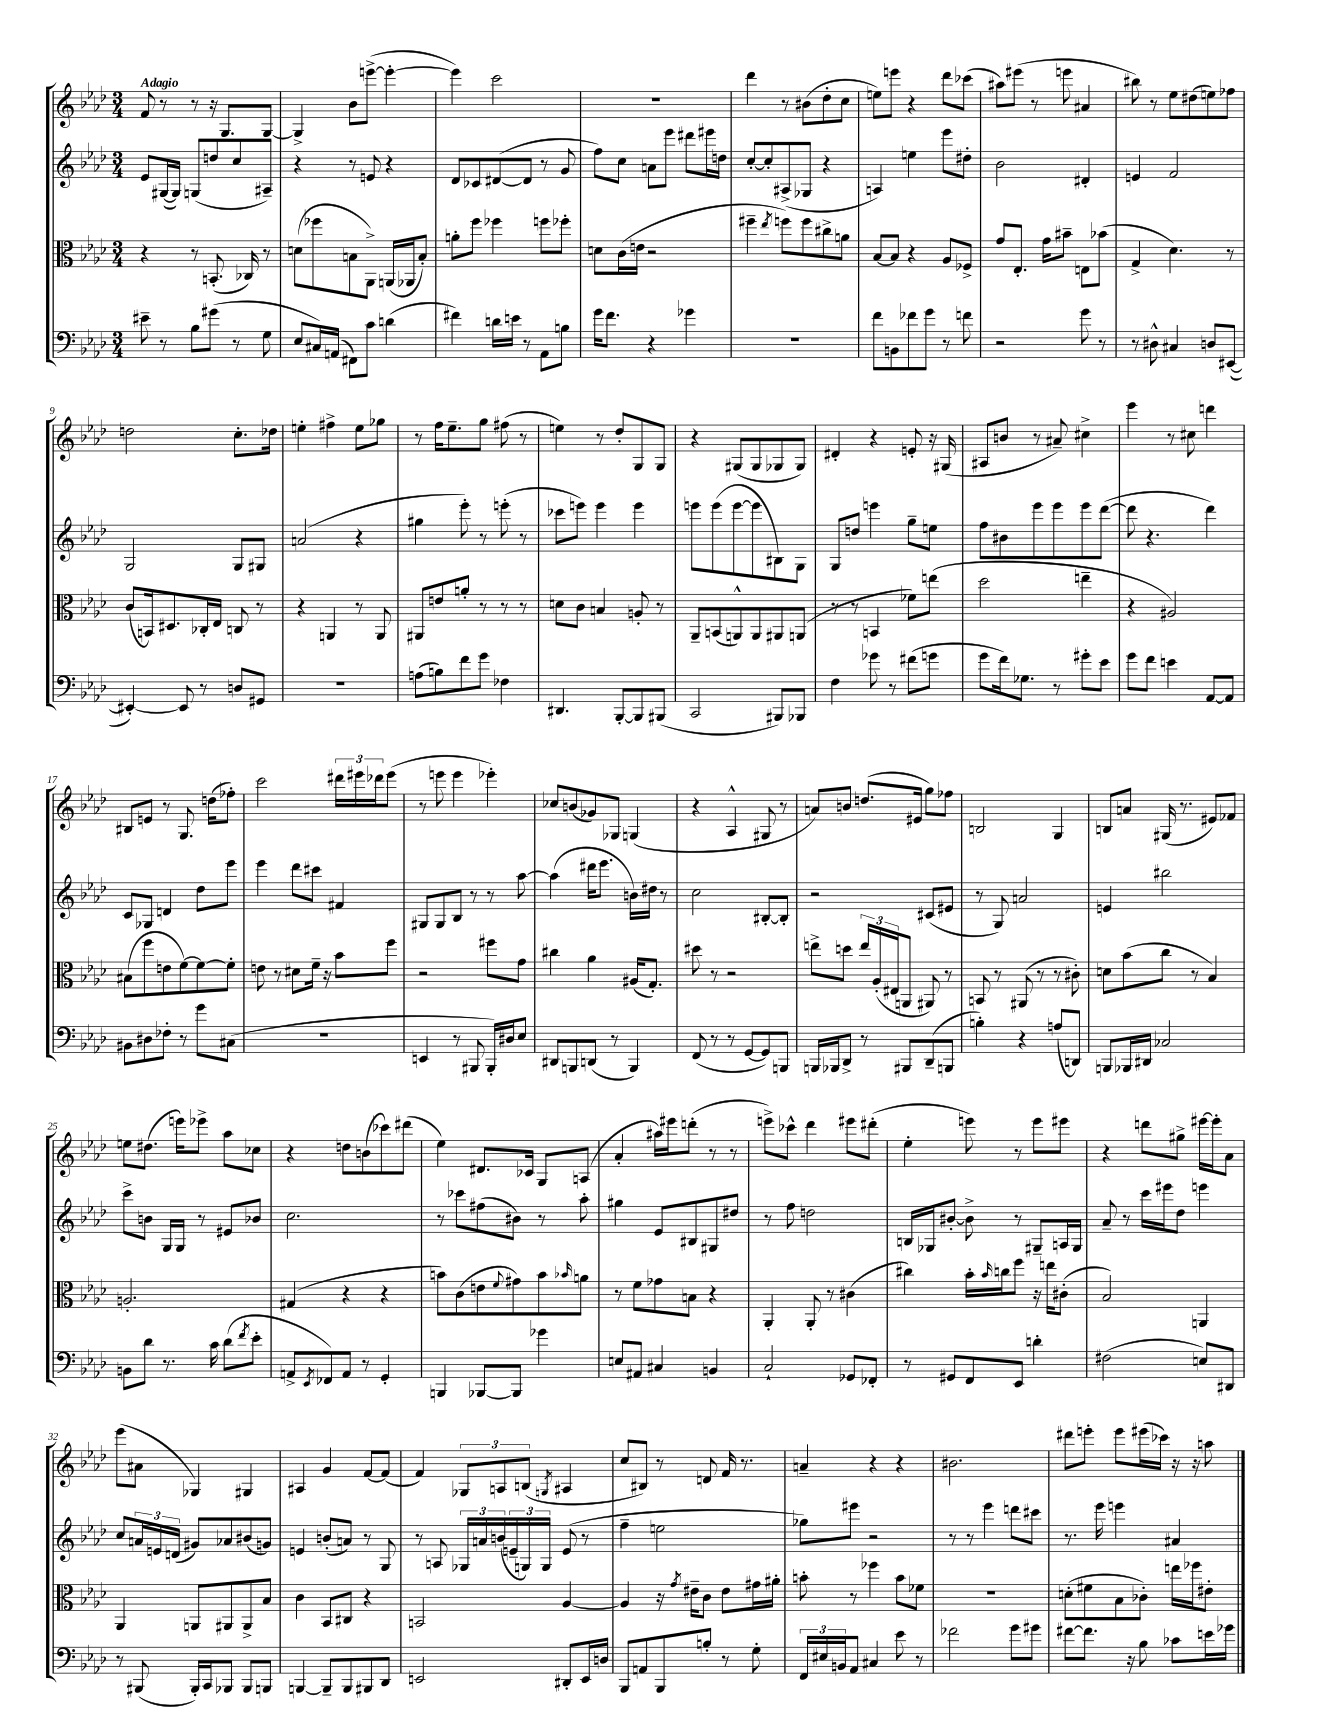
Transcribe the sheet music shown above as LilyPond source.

<<
\new StaffGroup <<
\new Staff = "s0" {
    \clef treble \key aes \major \numericTimeSignature \time 3/4 \tempo "Adagio"
    f'8 r8 r8 r16 g8. g8~ |
    g4-> bes'8 e'''8~->( e'''4~-. |
    e'''4) c'''2 |
    R2. |
    des'''4 r8 bis'8( des''8-. c''8 |
    e''8) e'''8 r4 des'''8 ces'''8( |
    ais''8) eis'''8( r8 e'''8 ais'4 |
    bis''8) r8 ees''8 dis''8( e''8) fes''8 |
    d''2 c''8.-. des''16 |
    e''4-. fis''4-> e''8 ges''8 |
    r8 f''16 ees''8.-- g''8 fis''8( r8 |
    e''4) r8 des''8-. g8 g8 |
    r4 gis8( gis8 ges8 ges8) |
    dis'4-. r4 e'8-. r16 gis16( |
    ais8 b'8 r8 ais'8--) cis''4-> |
    ees'''4 r8 cis''8 d'''4 |
    bis8 e'8 r8 g8. d''16( fes''8-.) |
    c'''2 \tuplet 3/2 { dis'''16 eis'''16 des'''16 } eis'''8( |
    r8 e'''8 e'''4 ees'''4-.) |
    ces''8 b'8( ges'8) ges8 g4( |
    r4 aes4-^ gis8 r8 |
    a'8) b'8 d''8.( eis'16 g''8) fes''8 |
    b2 g4 |
    b8 a'8 gis16( r8. eis'8) fes'8 |
    e''8 dis''8.( e'''16) ees'''8-> aes''8 ces''8 |
    r4 d''8 b'8( ces'''8) dis'''8( |
    ees''4) dis'8. ces'16 g8 a8( |
    aes'4-. ais''16) eis'''16 d'''8-.( r8 r8 |
    e'''8->) ces'''8-^ des'''4 eis'''8 dis'''8-.( |
    ees''4-. e'''8) r8 e'''8 eis'''8 |
    r4 d'''8 gis''8-> eis'''16~ eis'''16-. aes'8 |
    ees'''8( ais'8 ges4) gis4 |
    ais4 g'4 f'8~ f'8( |
    f'4) \tuplet 3/2 { ges8 a8 b8( } \acciaccatura { g8 } ais4 |
    c''8 bis8) r8 d'8 f'16 r8. |
    a'4-- r4 r4 |
    bis'2. |
    dis'''8 e'''8-. e'''8 eis'''16( ces'''16) r16 r16 a''8 \bar "|." |
}
\new Staff = "s1" {
    \clef treble \key aes \major \numericTimeSignature \time 3/4
    ees'8 gis16~( gis16) g8( d''8 c''8 ais8--) |
    r4 r8 e'8 r4 |
    des'8 ces'8 dis'8~( dis'8 r8 g'8 |
    f''8) c''8 a'8 ees'''8 dis'''8 eis'''16 d''16 |
    c''8~-. c''8-. ais8->( ges8 r4 |
    a4) e''4 ees'''8 dis''8-. |
    bes'2 dis'4-. |
    e'4 f'2 |
    g2 g8 gis8 |
    a'2( r4 |
    gis''4 ees'''8-.) r8 e'''8-.( r8 |
    ces'''8 e'''8) e'''4 e'''4 |
    e'''8 e'''8( e'''8~ e'''8 bis8) g8 |
    g8 d''8 e'''4 g''8-- e''8 |
    f''8 bis'8 ees'''8 ees'''8 ees'''8 des'''8~( |
    des'''8 r4. des'''4) |
    c'8 ges8 d'4 des''8 ees'''8 |
    ees'''4 des'''8 cis'''8 fis'4 |
    gis8 gis8 bes8 r8 r8 aes''8~ |
    aes''4( dis'''16 ees'''8. b'16) dis''16 r8 |
    c''2 bis8~-. bis8-. |
    r2 cis'8( eis'8 |
    r8 g8) a'2 |
    e'4 bis''2 |
    c'''8-> b'8 g16 g16 r8 eis'8 bes'8 |
    c''2. |
    r8 ces'''8 fis''8( bis'8) r8 aes''8-. |
    gis''4 ees'8 bis8 gis8 dis''8 |
    r8 f''8 d''2 |
    b16 ges16 bis'8~-. bis'8-> r8 gis8-- a16 gis16 |
    aes'8-- r8 c'''16 eis'''16 des''8 e'''4 |
    c''8 \tuplet 3/2 { a'16 e'16 d'16( } gis'8) aes'8 bis'8( g'8) |
    e'4 b'8-.( a'8) r8 g8 |
    r8 a8 \tuplet 3/2 { ges16 a'16 b'16( } \tuplet 3/2 { e'16-- g16) g16 } e'8( r8 |
    f''4-- e''2 |
    ges''8) eis'''8 r2 |
    r8 r8 ees'''4 d'''8 cis'''8 |
    r8. ees'''16 e'''4 ais'4 \bar "|." |
}
\new Staff = "s2" {
    \clef alto \key aes \major \numericTimeSignature \time 3/4
    r4 r8 b,8.-.( ces16) r8 |
    d'8( fes''8 b8 aes,8->) a,16( aes,16 b8-.) |
    a'8-. f''8 fes''4 f''8 fes''8-. |
    d'8 c'16( e'16 r2 |
    fis''4-- \acciaccatura { ees''8 } f''8) f''8 cis''8-> a'8 |
    bes8~ bes8 r4 aes8 fes8-> |
    g'8 ees8.-. g'16 bis'8-- e8 bes'8( |
    g4-> des'4.) r8 |
    c'8( b,16) dis8. ces16-. ees16 c8 r8 |
    r4 a,4 r8 a,8 |
    ais,8 e'8 a'8-. r8 r8 r8 |
    d'8 c'8 b4 a8-. r8 |
    aes,8-- b,8( a,8-^) a,8 ais,8 a,8( |
    r8 r8 b,4 fes'8) e''8( |
    des''2 e''4-- |
    r4 ais2) |
    bis8( f''8 e'8 f'8~) f'8~ f'8-. |
    e'8 r8 dis'8 f'16-- r16 bes'8 f''8 |
    r2 fis''8 g'8 |
    cis''4 aes'4 ais16( g8.-.) |
    dis''8 r8 r2 |
    e''8-> d''8 \tuplet 3/2 { e''16 aes16-.( eis16 } a,8 ais,8) r8 |
    b,8 r8 ais,8( r8 r8 cis'8-.) |
    d'8 bes'8( c''8 r8 bes4) |
    a2.-. |
    gis4( r4 r4 |
    b'8) c'8( e'8 \appoggiatura { f'8 } gis'8) b'8 \grace { bes'16 } a'8 |
    r8 f'8 ges'8 b8 r4 |
    aes,4-. aes,8-. r8 cis'4( |
    cis''4) bes'16-. \grace { bes'16 } c''16 f''8 r16 e''16 cis'8-.( |
    bes2) a,4 |
    aes,4 a,8 ais,8 ais,8-> bes8 |
    c'4 bes,8 cis8 r4 |
    b,2 aes4~ |
    aes4 r16 \acciaccatura { g'8 } eis'16-- c'8 eis'8 gis'16 ais'16-. |
    b'8-. r8 fes''4 b'8 fes'8 |
    R2. |
    d'8-.( fis'8 bes8 ces'8-.) e''16 fes''16 eis'8-. \bar "|." |
}
\new Staff = "s3" {
    \clef bass \key aes \major \numericTimeSignature \time 3/4
    eis'8-- r8 bes8 gis'8( r8 g8 |
    ees8 cis16) a,16( fis,8) c'8 d'4( |
    fis'4) d'16 e'16 r8 aes,8 b8 |
    g'16 f'8. r4 ges'4 |
    R2. |
    f'8 b,8 fes'8 g'8 r8 f'8 |
    r2 g'8 r8 |
    r8 dis8-^ cis4 d8 eis,8~( |
    eis,4~-.) eis,8 r8 d8 gis,8 |
    R2. |
    a8( b8) f'8 g'8 fes4 |
    dis,4. bes,,8~-. bes,,8 bis,,8( |
    c,2 bis,,8) bes,,8 |
    f4 ges'8 r8 fis'8( g'8 |
    g'8 f'16) ges8. r8 gis'8-. ees'8 |
    g'8 f'8 e'4 aes,8~ aes,8 |
    bis,8 dis8 fes8-. r8 g'8 cis8( |
    R2. |
    e,4 r8 bis,,8 bis,,16-.) dis16 ees8 |
    dis,8 b,,8 d,8( r8 b,,4) |
    f,8( r8 r8 g,8~ g,8) b,,8 |
    b,,16 bes,,16 des,8-> r8 bis,,8 des,8--( b,,8 |
    b4-.) r4 a8( d,8) |
    b,,8 bes,,16 dis,16 ces2 |
    b,8 des'8 r8. c'16 des'8( \acciaccatura { f'8 } ees'8-. |
    a,8-> \acciaccatura { ees,8 } fes,8) a,8 r8 g,4-. |
    b,,4 bes,,8~ bes,,8 ges'4 |
    e8 ais,8 cis4 b,4 |
    c2-! ges,8 fes,8-. |
    r8 gis,8 f,8 ees,8 d'4-. |
    fis2( e8) dis,8 |
    r8 bis,,8( bis,,16-.) c,16 bes,,8 bes,,8 b,,8 |
    b,,4~ b,,8-- b,,8 bis,,8 des,8 |
    e,2 dis,8-. e,16 d16 |
    bes,,8 a,8 bes,,8 b8-. r8 g8-. |
    \tuplet 3/2 { f,16 eis16 b,16 } aes,8 cis4 ees'8 r8 |
    fes'2 g'8 gis'8 |
    fis'8~ fis'8. r16 bes8 ces'8 e'16 ges'16 \bar "|." |
}
>>
>>
